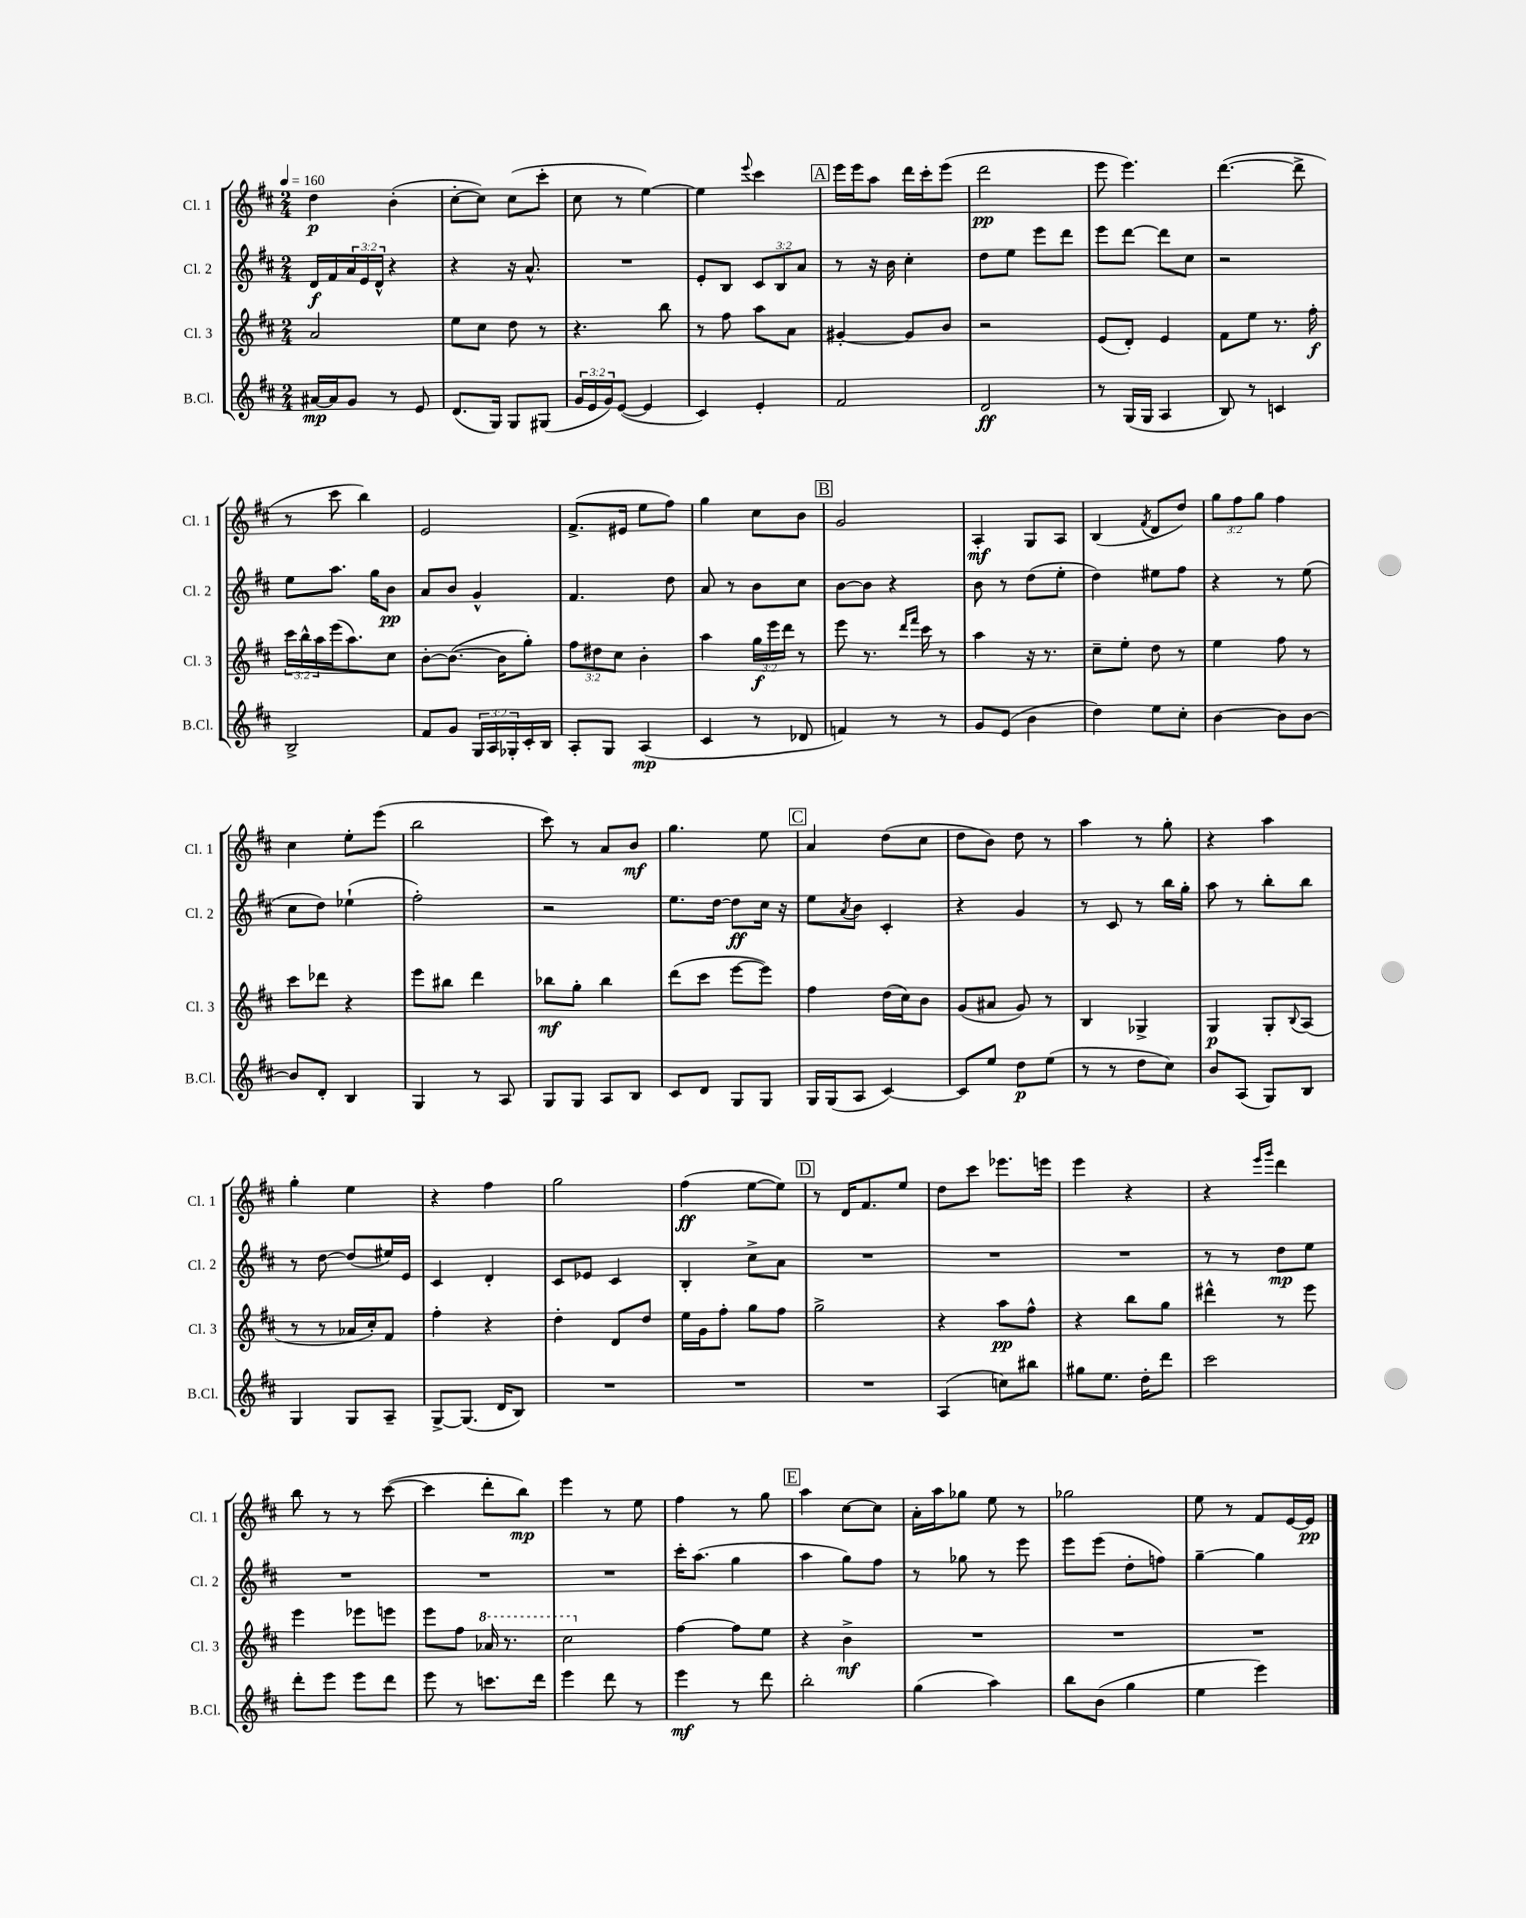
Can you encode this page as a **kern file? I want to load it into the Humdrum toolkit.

**kern	**dynam	**kern	**dynam	**kern	**dynam	**kern	**dynam
*part4	*part4	*part3	*part3	*part2	*part2	*part1	*part1
*staff4	*staff4	*staff3	*staff3	*staff2	*staff2	*staff1	*staff1
*I"B.Cl.	*	*I"Cl. 3	*	*I"Cl. 2	*	*I"Cl. 1	*
*I'B.Cl.	*	*I'Cl. 3	*	*I'Cl. 2	*	*I'Cl. 1	*
*clefG2	*	*clefG2	*	*clefG2	*	*clefG2	*
*k[f#c#]	*	*k[f#c#]	*	*k[f#c#]	*	*k[f#c#]	*
*M2/4	*	*M2/4	*	*M2/4	*	*M2/4	*
*MM160	*	*MM160	*	*MM160	*	*MM160	*
=1	=1	=1	=1	=1	=1	=1	=1
[16a#X/LL	mp	2a/	.	16d/LL	f	4dd\	p
16a#/J]	.	.	.	16f#/	.	.	.
8g/J	.	.	.	24a/	.	.	.
.	.	.	.	24e/	.	.	.
.	.	.	.	24d^^/JJ	.	.	.
8r	.	.	.	4r	.	(4b'\	.
8e/	.	.	.	.	.	.	.
=2	=2	=2	=2	=2	=2	=2	=2
(8.d/L	.	8ee\L	.	4r	.	[8cc#'\L	.
.	.	8cc#\J	.	.	.	8cc#\J])	.
16G/Jk)	.	.	.	.	.	.	.
8G/L	.	8dd\	.	16r	.	(8cc#\L	.
.	.	.	.	8.a^^/	.	.	.
(8G#X/J	.	8r	.	.	.	8ccc#'\J	.
=3	=3	=3	=3	=3	=3	=3	=3
24g/LL	.	4.r	.	2r	.	8cc#\	.
24e/	.	.	.	.	.	.	.
24g/J)	.	.	.	.	.	.	.
([8e/J	.	.	.	.	.	8r	.
4e/]	.	.	.	.	.	[4ee\)	.
.	.	8bb\	.	.	.	.	.
=4	=4	=4	=4	=4	=4	=4	=4
4c#/)	.	8r	.	8e'/L	.	4ee\]	.
.	.	8ff#\	.	8B/J	.	.	.
.	.	.	.	.	.	8qqeee/	.
4e'/	.	8aa\L	.	12c#/L	.	4ccc#\	.
.	.	.	.	12B/	.	.	.
.	.	8a\J	.	.	.	.	.
.	.	.	.	12a/J	.	.	.
!!LO:REH:place=s1:t=A
=5	=5	=5	=5	=5	=5	=5	=5
2f#/	.	[4g#X'/	.	8r	.	16eee\LL	.
.	.	.	.	.	.	16eee\J	.
.	.	.	.	16r	.	8aa\J	.
.	.	.	.	16b\	.	.	.
.	.	8g#/L]	.	4cc#'\	.	16ddd\LL	.
.	.	.	.	.	.	16ccc#'\J	.
.	.	8b/J	.	.	.	(8eee\J	.
=6	=6	=6	=6	=6	=6	=6	=6
2d/	ff	2r	.	8dd\L	.	2ddd\	pp
.	.	.	.	8ee\J	.	.	.
.	.	.	.	8eee\L	.	.	.
.	.	.	.	8ddd\J	.	.	.
=7	=7	=7	=7	=7	=7	=7	=7
8r	.	(8e/L	.	8eee\L	.	8eee\	.
(16G/LL	.	8d'/J)	.	[8ddd\J	.	4.eee\)	.
16G/JJ	.	.	.	.	.	.	.
4A/	.	4e/	.	8ddd\L]	.	.	.
.	.	.	.	8cc#\J	.	.	.
=8	=8	=8	=8	=8	=8	=8	=8
8B/)	.	8f#\L	.	2r	.	([4.ddd\	.
8r	.	8ee\J	.	.	.	.	.
4cn/	.	8.r	.	.	.	.	.
.	.	.	.	.	.	8ddd^\]	.
.	.	16ff#'\	f	.	.	.	.
!!LO:LB:g=z
=9	=9	=9	=9	=9	=9	=9	=9
2B^/	.	24ccc#\LL	.	8ee\L	.	8r	.
.	.	24bb^^\	.	.	.	.	.
.	.	24aa\	.	.	.	.	.
.	.	(16eee\J	.	8.aa\J	.	8ccc#\	.
.	.	8.aa\)	.	.	.	.	.
.	.	.	.	.	.	4bb\)	.
.	.	.	.	16gg\KL	.	.	.
.	.	8cc#\J	.	8b\J	pp	.	.
=10	=10	=10	=10	=10	=10	=10	=10
8f#/L	.	[8b'\L	.	8a/L	.	2e/	.
8g/J	.	(8.b\J_	.	8b/J	.	.	.
24G/LL	.	.	.	4g^^/	.	.	.
24A/	.	.	.	.	.	.	.
.	.	16b\KL]	.	.	.	.	.
24G-X'/	.	.	.	.	.	.	.
16c#'/	.	8gg'\J)	.	.	.	.	.
16B/JJ	.	.	.	.	.	.	.
=11	=11	=11	=11	=11	=11	=11	=11
8A'/L	.	12ff#\L	.	4.f#/	.	(8.f#^/L	.
.	.	12dd#X\	.	.	.	.	.
8G/J	.	.	.	.	.	.	.
.	.	12cc#\J	.	.	.	.	.
.	.	.	.	.	.	16e#X/Jk	.
(4A/	mp	4b'\	.	.	.	8ee\L	.
.	.	.	.	8dd\	.	8ff#\J)	.
=12	=12	=12	=12	=12	=12	=12	=12
4c#/	.	4aa\	.	8a/	.	4gg\	.
.	.	.	.	8r	.	.	.
8r	.	24gg\LL	f	8b\L	.	8cc#\L	.
.	.	24eee\	.	.	.	.	.
.	.	24ddd\JJ	.	.	.	.	.
8d-X/	.	8r	.	8cc#\J	.	8b\J	.
!!LO:REH:place=s1:t=B
=13	=13	=13	=13	=13	=13	=13	=13
4fn/)	.	8eee\	.	[8b\L	.	2g/	.
.	.	8.r	.	8b\J]	.	.	.
8r	.	.	.	4r	.	.	.
.	.	16qqddd/LL	.	.	.	.	.
.	.	16qqfff#/JJ	.	.	.	.	.
.	.	16ccc#\	.	.	.	.	.
8r	.	8r	.	.	.	.	.
=14	=14	=14	=14	=14	=14	=14	=14
8g/L	.	4aa\	.	8b\	.	4A'/	mf
(8e/J	.	.	.	8r	.	.	.
4b\	.	16r	.	(8dd\L	.	8G/L	.
.	.	8.r	.	.	.	.	.
.	.	.	.	8ee'\J	.	8A/J	.
=15	=15	=15	=15	=15	=15	=15	=15
4dd\)	.	8cc#~\L	.	4dd\)	.	(4B/	.
.	.	8ee'\J	.	.	.	.	.
.	.	.	.	.	.	8qf#/	.
8ee\L	.	8dd\	.	8ee#X\L	.	8d/L	.
8cc#'\J	.	8r	.	8ff#\J	.	8dd/J)	.
=16	=16	=16	=16	=16	=16	=16	=16
[4b\	.	4ee\	.	4r	.	12gg\L	.
.	.	.	.	.	.	12ff#\	.
.	.	.	.	.	.	12gg\J	.
8b\L]	.	8ff#\	.	8r	.	4ff#\	.
[8b\J	.	8r	.	(8ee\	.	.	.
!!LO:LB:g=z
=17	=17	=17	=17	=17	=17	=17	=17
8b/L]	.	8ccc#\L	.	8cc#\L	.	4cc#\	.
8d'/J	.	8ddd-X\J	.	8dd\J)	.	.	.
4B/	.	4r	.	(4ee-X`\	.	8ee'\L	.
.	.	.	.	.	.	(8eee\J	.
=18	=18	=18	=18	=18	=18	=18	=18
4G/	.	8eee\L	.	2ff#'\)	.	2bb\	.
.	.	8bb#X\J	.	.	.	.	.
8r	.	4ddd\	.	.	.	.	.
8A/	.	.	.	.	.	.	.
=19	=19	=19	=19	=19	=19	=19	=19
8G/L	.	8bb-X\L	mf	2r	.	8ccc#\)	.
8G/J	.	8gg'\J	.	.	.	8r	.
8A/L	.	4bb-\	.	.	.	8a/L	.
8B/J	.	.	.	.	.	8b/J	mf
=20	=20	=20	=20	=20	=20	=20	=20
8c#/L	.	(8ddd\L	.	8.ee\L	.	4.gg\	.
8d/J	.	8ccc#\J	.	.	.	.	.
.	.	.	.	[16dd\Jk	.	.	.
8G/L	.	[8eee\L	.	8dd\L]	ff	.	.
8G/J	.	8eee\J])	.	16cc#\Jk	.	8ee\	.
.	.	.	.	16r	.	.	.
!!LO:REH:place=s1:t=C
=21	=21	=21	=21	=21	=21	=21	=21
16G/LL	.	4ff#\	.	8ee\L	.	4a/	.
(16G/J	.	.	.	.	.	.	.
.	.	.	.	8qa/	.	.	.
8A/J	.	.	.	8b\J	.	.	.
[4c#/)	.	(16dd\LL	.	4c#'/	.	(8dd\L	.
.	.	16cc#\J)	.	.	.	.	.
.	.	8b\J	.	.	.	8cc#\J	.
=22	=22	=22	=22	=22	=22	=22	=22
8c#/L]	.	(8g/L	.	4r	.	8dd\L	.
8ee/J	.	8a#X/J	.	.	.	8b\J)	.
8dd\L	p	8g/)	.	4g/	.	8dd\	.
(8ee\J	.	8r	.	.	.	8r	.
=23	=23	=23	=23	=23	=23	=23	=23
8r	.	4B/	.	8r	.	4aa\	.
8r	.	.	.	8c#/	.	.	.
8dd\L	.	4G-X^/	.	8r	.	8r	.
8cc#\J)	.	.	.	16bb\LL	.	8gg'\	.
.	.	.	.	16gg'\JJ	.	.	.
=24	=24	=24	=24	=24	=24	=24	=24
8b/L	.	4G/	p	8aa\	.	4r	.
(8A/J	.	.	.	8r	.	.	.
8G/L)	.	8G'/L	.	8bb'\L	.	4aa\	.
.	.	8qqB/	.	.	.	.	.
8B/J	.	(8A/J	.	8bb\J	.	.	.
!!LO:LB:g=z
=25	=25	=25	=25	=25	=25	=25	=25
4G/	.	8r	.	8r	.	4gg'\	.
.	.	8r	.	[8dd\	.	.	.
8G/L	.	16a-X/LL	.	(8dd/L]	.	4ee\	.
.	.	16cc#'/J)	.	.	.	.	.
8A~/J	.	8f#/J	.	16ee#X/L)	.	.	.
.	.	.	.	16e/JJ	.	.	.
=26	=26	=26	=26	=26	=26	=26	=26
[8G^/L	.	4ff#'\	.	4c#/	.	4r	.
(8.G/J]	.	.	.	.	.	.	.
.	.	4r	.	4d'/	.	4ff#\	.
16d/KL	.	.	.	.	.	.	.
8B/J)	.	.	.	.	.	.	.
=27	=27	=27	=27	=27	=27	=27	=27
2r	.	4dd'\	.	8c#/L	.	2gg\	.
.	.	.	.	8e-X/J	.	.	.
.	.	8d/L	.	4c#/	.	.	.
.	.	8dd/J	.	.	.	.	.
=28	=28	=28	=28	=28	=28	=28	=28
2r	.	16ee\LL	.	4B'/	.	(4ff#\	ff
.	.	16g\J	.	.	.	.	.
.	.	8ff#'\J	.	.	.	.	.
.	.	8gg\L	.	8cc#^\L	.	[8ee\L	.
.	.	8ff#\J	.	8a\J	.	8ee\J])	.
!!LO:REH:place=s1:t=D
=29	=29	=29	=29	=29	=29	=29	=29
2r	.	2gg^\	.	2r	.	8r	.
.	.	.	.	.	.	16d/KL	.
.	.	.	.	.	.	8.f#/	.
.	.	.	.	.	.	8ee/J	.
=30	=30	=30	=30	=30	=30	=30	=30
(4A/	.	4r	.	2r	.	8dd\L	.
.	.	.	.	.	.	8ccc#\J	.
8ccn\L)	.	8aa\L	pp	.	.	8.eee-X\L	.
8bb#X\J	.	8ff#^^\J	.	.	.	.	.
.	.	.	.	.	.	16eeen\Jk	.
=31	=31	=31	=31	=31	=31	=31	=31
8gg#X\L	.	4r	.	2r	.	4eee\	.
8.ee\J	.	.	.	.	.	.	.
.	.	8bb\L	.	.	.	4r	.
16dd'\KL	.	.	.	.	.	.	.
8ddd\J	.	8gg\J	.	.	.	.	.
=32	=32	=32	=32	=32	=32	=32	=32
2ccc#\	.	4ddd#X^^\	.	8r	.	4r	.
.	.	.	.	8r	.	.	.
.	.	.	.	.	.	16qqeee/LL	.
.	.	.	.	.	.	16qqggg/JJ	.
.	.	8r	.	8dd\L	mp	4ddd\	.
.	.	8eee\	.	8ee\J	.	.	.
!!LO:LB:g=z
=33	=33	=33	=33	=33	=33	=33	=33
8ddd'\L	.	4eee\	.	2r	.	8bb\	.
8eee\J	.	.	.	.	.	8r	.
8eee\L	.	8eee-X\L	.	.	.	8r	.
8ddd\J	.	8eeen\J	.	.	.	([8ccc#\	.
=34	=34	=34	=34	=34	=34	=34	=34
8eee\	.	8eee\L	.	2r	.	4ccc#\]	.
8r	.	8ff#\J	.	.	.	.	.
*	*	*8va	*	*	*	*	*
8.cccn\L	.	16aa-X/	.	.	.	8ddd'\L	.
.	.	8.r	.	.	.	.	.
.	.	.	.	.	.	8bb\J)	mp
16ddd\Jk	.	.	.	.	.	.	.
=35	=35	=35	=35	=35	=35	=35	=35
4eee\	.	2ccc#\	.	2r	.	4eee\	.
8ddd\	.	.	.	.	.	8r	.
8r	.	.	.	.	.	8ee\	.
=36	=36	=36	=36	=36	=36	=36	=36
*	*	*X8va	*	*	*	*	*
4eee\	mf	[4ff#\	.	16ccc#'\KL	.	4ff#\	.
.	.	.	.	(8.aa\J	.	.	.
8r	.	8ff#\L]	.	4gg\	.	8r	.
8ddd\	.	8ee\J	.	.	.	8gg\	.
!!LO:REH:place=s1:t=E
=37	=37	=37	=37	=37	=37	=37	=37
2bb'\	.	4r	.	4aa\	.	4aa\	.
.	.	4b^\	mf	8gg\L)	.	[8cc#\L	.
.	.	.	.	8ff#\J	.	8cc#\J]	.
=38	=38	=38	=38	=38	=38	=38	=38
(4gg\	.	2r	.	8r	.	16a'\LL	.
.	.	.	.	.	.	16aa\J	.
.	.	.	.	8gg-X\	.	8gg-X\J	.
4aa\)	.	.	.	8r	.	8ee\	.
.	.	.	.	8eee\	.	8r	.
=39	=39	=39	=39	=39	=39	=39	=39
8bb\L	.	2r	.	8eee\L	.	2gg-X\	.
(8b\J	.	.	.	(8eee\J	.	.	.
4gg\	.	.	.	8dd'\L	.	.	.
.	.	.	.	8ffn\J)	.	.	.
=40	=40	=40	=40	=40	=40	=40	=40
4ee\	.	2r	.	[4gg~\	.	8ee\	.
.	.	.	.	.	.	8r	.
4eee\)	.	.	.	4gg\]	.	8f#/L	.
.	.	.	.	.	.	[16e/L	.
.	.	.	.	.	.	16e/JJ]	pp
==	==	==	==	==	==	==	==
*-	*-	*-	*-	*-	*-	*-	*-
